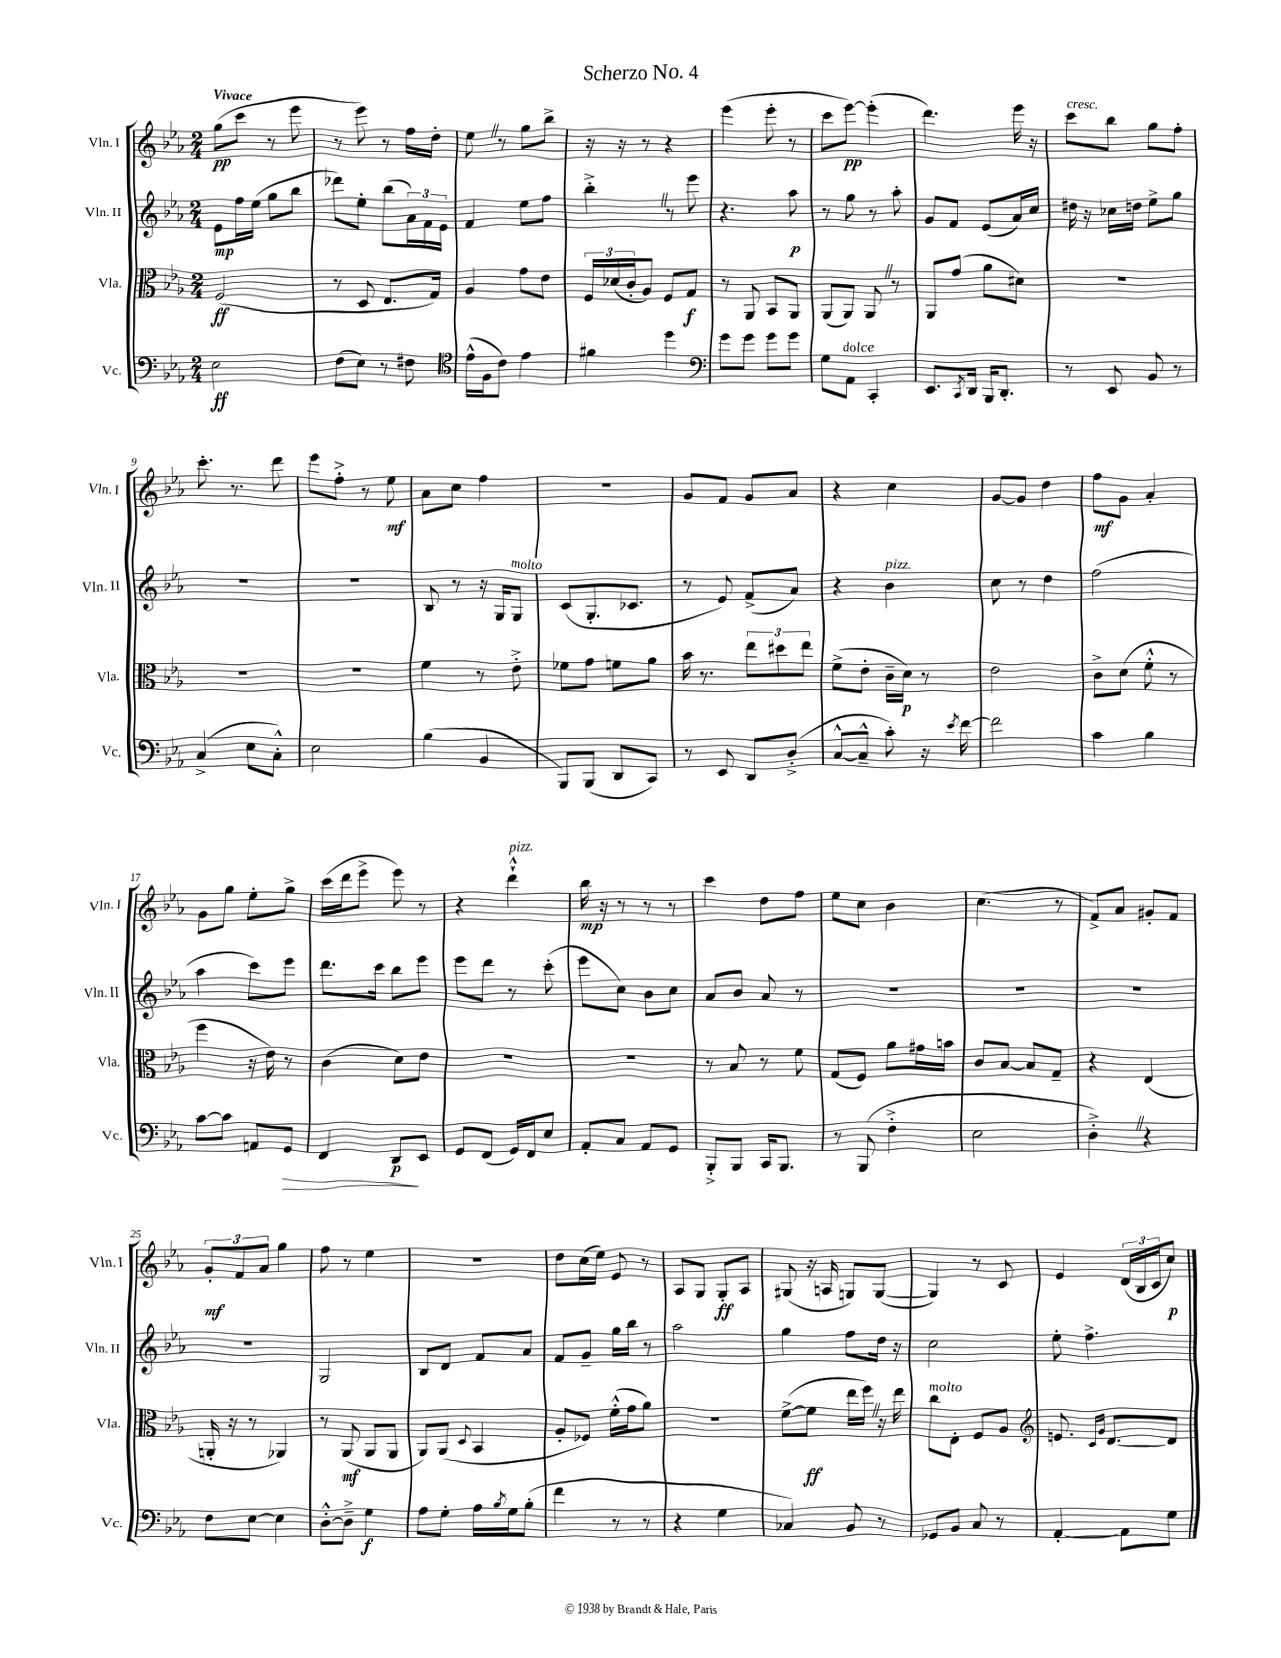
\header { title = "Scherzo No. 4" }
<<
\new StaffGroup <<
\new Staff = "s0" \with { instrumentName = "Vln. I" shortInstrumentName = "Vln. I" } {
    \clef treble \key ees \major \numericTimeSignature \time 2/4 \tempo "Vivace"
    g''8\pp( c'''8 r8 ees'''8 |
    r8 ees'''8) r8 f''16 d''16-. |
    ees''8 \once \override BreathingSign.text = \markup { \musicglyph "scripts.caesura.straight" } \breathe r8 g''8 bes''8-> |
    r16 r16 r8 r4 |
    ees'''4( ees'''8-. r8 |
    c'''8 ees'''8~\pp) ees'''4-.( |
    d'''4.) ees'''16 r16 |
    c'''8^\markup { \italic "cresc." } bes''8 g''8 f''8-. |
    c'''8.-. r8. d'''8 |
    ees'''8 f''8-.-> r8 ees''8\mf |
    aes'8 c''8 f''4 |
    R2 |
    g'8 f'8 g'8 aes'8 |
    r4 c''4 |
    g'8~ g'8 d''4 |
    f''8\mf g'8 aes'4-. |
    g'8 g''8 ees''8-. g''8-> |
    c'''16( d'''16 ees'''8-> ees'''8) r8 |
    r4 d'''4-!-^^\markup { \italic "pizz." } |
    bes''16\mp r16 r8 r8 r8 |
    c'''4 d''8 f''8 |
    ees''8 c''8 bes'4 |
    c''4.( r8 |
    f'8->) aes'8 gis'8-. f'8 |
    \tuplet 3/2 { g'8-.\mf f'8 aes'8 } g''4 |
    f''8 r8 ees''4 |
    r2 |
    d''8 c''16( ees''16) ees'8 r8 |
    aes8 g8 g8-.\ff aes8 |
    gis8( r16 a16 g8) g8~( |
    g4) r8 c'8 |
    ees'4 \tuplet 3/2 { d'16( bes16 c'16 } c''8\p) \bar "|." |
}
\new Staff = "s1" \with { instrumentName = "Vln. II" shortInstrumentName = "Vln. II" } {
    \clef treble \key ees \major \numericTimeSignature \time 2/4
    ees'8\mp f''16 ees''16( g''8 bes''8 |
    des'''8) ees''8-. bes''8( \tuplet 3/2 { aes'16) f'16 ees'16 } |
    f'4 ees''8 f''8 |
    bes''4-.-> \once \override BreathingSign.text = \markup { \musicglyph "scripts.caesura.straight" } \breathe r8 ees'''8 |
    r4. aes''8\p |
    r8 g''8 r8 aes''8-. |
    g'8 f'8 ees'8( aes'16) c''16 |
    dis''16 r16 ces''16 d''16 ees''8-> g''8 |
    R2 |
    R2 |
    bes8 r8 r16 g16 g8^\markup { \italic "molto" } |
    c'8( g8.-. ces'8. |
    r8 ees'8) f'8->( aes'8) |
    r4 bes'4^\markup { \italic "pizz." } |
    c''8 r8 d''4 |
    f''2( |
    aes''4 c'''8) ees'''8 |
    d'''8. c'''16 bes''8 ees'''8 |
    ees'''8 d'''8 r8 c'''8-.( |
    ees'''8 c''8) bes'8 c''8 |
    aes'8 bes'8 aes'8 r8 |
    R2 |
    R2 |
    R2 |
    R2 |
    g2 |
    bes8 d'8 f'8 aes'8 |
    f'8 g'8-- g''16 bes''16 r8 |
    aes''2 |
    g''4 f''8 d''16 r16 |
    c''2 |
    ees''8-. f''4.-> \bar "|." |
}
\new Staff = "s2" \with { instrumentName = "Vla." shortInstrumentName = "Vla." } {
    \clef alto \key ees \major \numericTimeSignature \time 2/4
    f2\ff( |
    r8 d8 ees8. g16) |
    aes4 g'8 ees'8 |
    \tuplet 3/2 { f16 des'16( c'16-. } aes8) f8 g8\f |
    r8 aes,8 bes,8 aes,8 |
    aes,8( aes,8) aes,8 \once \override BreathingSign.text = \markup { \musicglyph "scripts.caesura.straight" } \breathe r8 |
    aes,8 g'8( aes'8 dis'8) |
    R2 |
    R2 |
    R2 |
    f'4 r8 ees'8-.-> |
    fes'8 g'8 f'8 aes'8 |
    bes'16 r8. \tuplet 3/2 { ees''8 dis''8 ees''8 } |
    f'8->( ees'8-. c'16-- d'16\p) r8 |
    ees'2 |
    c'8-> d'8( f'8-.-^ r8 |
    f''4 r16 ees'16) r8 |
    c'4( d'8) ees'8 |
    R2 |
    R2 |
    r8 bes8 r8 f'8 |
    g8( f8) aes'8 gis'16 b'16 |
    c'8 bes8~ bes8 g8-- |
    r4 ees4( |
    a,16-. r16 r8 aes,4) |
    r8 aes,8\mf( aes,8 aes,8 |
    aes,8) aes,8( \appoggiatura { d8 } bes,4 |
    aes8-. fes8) f'16-.-^( g'16 aes'8) |
    R2 |
    f'8~->( f'8\ff ees''16 f''16) \once \override BreathingSign.text = \markup { \musicglyph "scripts.caesura.straight" } \breathe r16 ees''16 |
    c''8^\markup { \italic "molto" } ees8-. f8 aes8 |
    \clef treble e'8. \grace { c'16 g'16 } d'8.~ d'8 \bar "|." |
}
\new Staff = "s3" \with { instrumentName = "Vc." shortInstrumentName = "Vc." } {
    \clef bass \key ees \major \numericTimeSignature \time 2/4
    ees2\ff |
    f8( ees8) r8 fis8 |
    \clef tenor ees'16-^( f16 c'8) ees'4 |
    fis'4 d''4 |
    \clef bass g'8 g'8 g'8 g'8 |
    g8 aes,8^\markup { \italic "dolce" } c,4-. |
    ees,8. \acciaccatura { c,8 } d,16 bes,,16 d,8.-. |
    r8 ees,8 bes,8 r8 |
    c4->( ees8 c8-.-^) |
    ees2 |
    bes4( bes,4 |
    bes,,8) bes,,8( d,8 c,8) |
    r8 ees,8 d,8 d8-.->( |
    c8~-^ c8---^ c'8-.) r16 \acciaccatura { ees'8 } f'16~ |
    f'2 |
    c'4 bes4 |
    c'8~ c'8 a,8 g,8\> |
    f,4 d,8\p\! ees,8 |
    g,8 f,8( g,16) f,16 ees8 |
    aes,8-. c8 aes,8 g,8 |
    bes,,8-.-> bes,,8 c,16 bes,,8. |
    r8 bes,,8( f4-.-> |
    ees2 |
    d4-.->) \once \override BreathingSign.text = \markup { \musicglyph "scripts.caesura.straight" } \breathe r4 |
    f8 ees8~ ees4 |
    d8~-.-^ d8---> g4\f |
    aes8 g8-. aes16 \acciaccatura { bes8 } g16 bes8-.( |
    f'4 r8 r8 |
    r4 g4 |
    ces4) bes,8 r8 |
    ges,8 bes,8 c8 r8 |
    aes,4~-. aes,8 g8 \bar "|." |
}
>>
>>
